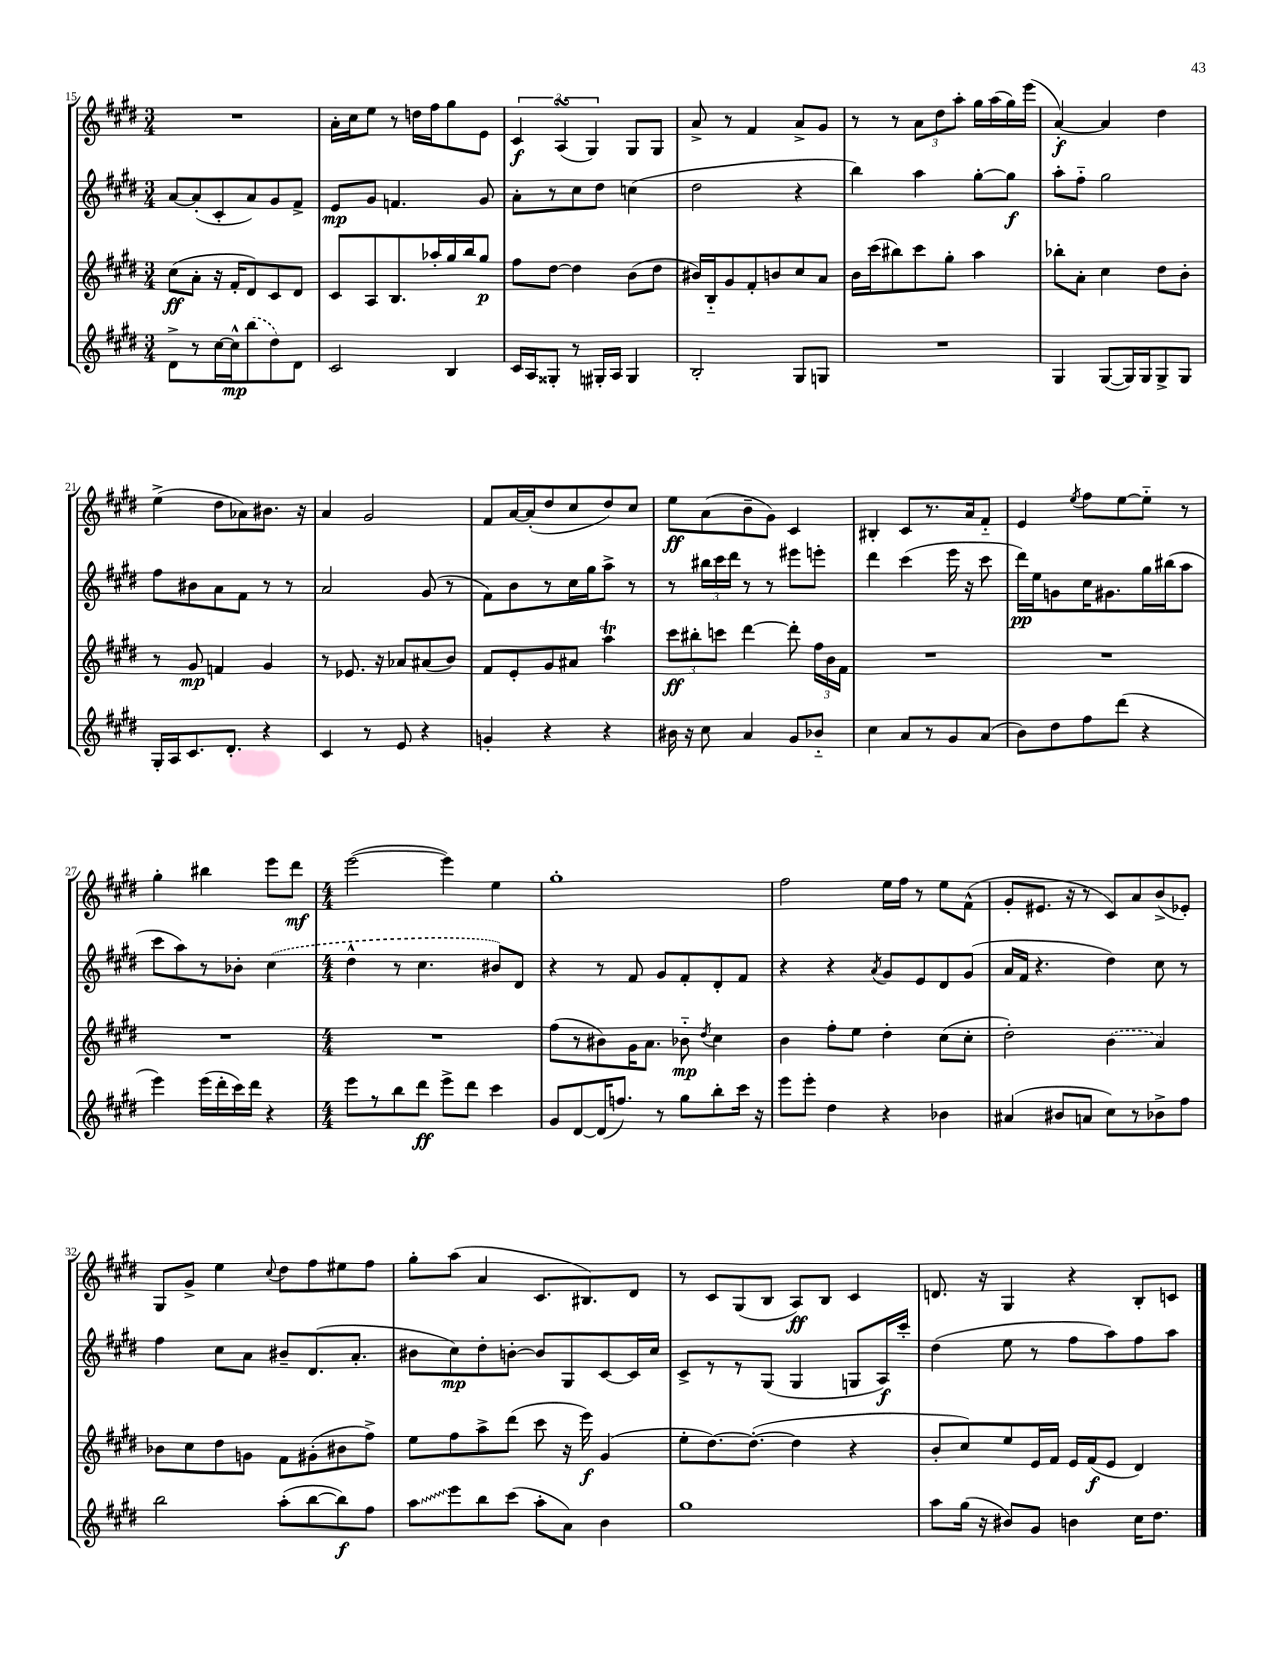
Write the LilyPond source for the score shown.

<<
\new StaffGroup <<
\new Staff = "s0" {
    \clef treble \key e \major \numericTimeSignature \time 3/4
    \autoBeamOff R2. |
    a'16[-. cis''16 e''8] r8 d''16[ fis''16 gis''8 e'8] |
    \tuplet 3/2 { cis'4\f a4\turn( gis4) } gis8[ gis8] |
    a'8-> r8 fis'4 a'8[-> gis'8] |
    r8 r8 \tuplet 3/2 { a'8[ dis''8 a''8]-. } gis''16[ a''16( gis''16) e'''16]( |
    a'4~-.\f) a'4 dis''4 |
    e''4->( dis''8[ aes'8) bis'8.] r16 |
    a'4 gis'2 |
    fis'8[ a'16~ a'16-.( dis''8 cis''8 dis''8) cis''8] |
    e''8[\ff a'8( b'8-- gis'8]) cis'4 |
    bis4-. cis'8[ r8. a'16 fis'8]-_ |
    e'4 \acciaccatura { e''8 } fis''8[ e''8~ e''8]-_ r8 |
    gis''4-. bis''4 e'''8[ dis'''8]\mf |
    \numericTimeSignature \time 4/4 e'''2~( e'''4) e''4 |
    gis''1-. |
    fis''2 e''16[ fis''16] r8 e''8[ fis'8]-^( |
    gis'8[-. eis'8.] r16 r8 cis'8[) a'8 b'8->( ees'8]-.) |
    gis8[ gis'8]-> e''4 \appoggiatura { cis''8 } dis''8[ fis''8 eis''8 fis''8] |
    gis''8[-. a''8]( a'4 cis'8.[ bis8.) dis'8] |
    r8 cis'8[ gis8( b8] a8[\ff) b8] cis'4 |
    d'8. r16 gis4 r4 b8[-. c'8] \bar "|." |
}
\new Staff = "s1" {
    \clef treble \key e \major \numericTimeSignature \time 3/4
    \autoBeamOff a'8[~ a'8-.( cis'8-. a'8) gis'8 fis'8]-> |
    e'8[\mp gis'8] f'4. gis'8 |
    a'8[-. r8 cis''8 dis''8] c''4( |
    dis''2 r4 |
    b''4) a''4 gis''8[~-. gis''8]\f |
    a''8[-. fis''8]-_ gis''2 |
    fis''8[ bis'8 a'8 fis'8] r8 r8 |
    a'2 gis'8( r8 |
    fis'8[) b'8 r8 cis''16 gis''16 a''8]-> r8 |
    r8 \tuplet 3/2 { bis''16[ cis'''16 dis'''16] } r8 r8 eis'''8[ e'''8]-. |
    dis'''4 cis'''4( e'''16 r16 cis'''8 |
    dis'''16[\pp) e''16 g'8 cis''16 gis'8. gis''16 bis''16( a''8] |
    cis'''8[ a''8) r8 bes'8]-. \once \slurDashed cis''4( |
    \numericTimeSignature \time 4/4 dis''4-^ r8 cis''4. bis'8[) dis'8] |
    r4 r8 fis'8 gis'8[ fis'8-. dis'8-. fis'8] |
    r4 r4 \acciaccatura { a'8 } gis'8[ e'8 dis'8 gis'8]( |
    a'16[ fis'16] r4. dis''4) cis''8 r8 |
    fis''4 cis''8[ a'8] bis'8[-- dis'8.( a'8.]-. |
    bis'8[ cis''8\mp) dis''8-. b'8]~-. b'8[ gis8 cis'8~ cis'16 cis''16] |
    cis'8[-> r8 r8 gis8]( gis4 g8[ a16\f) cis'''16]-. |
    dis''4( e''8 r8 fis''8[ a''8) fis''8 a''8] \bar "|." |
}
\new Staff = "s2" {
    \clef treble \key e \major \numericTimeSignature \time 3/4
    \autoBeamOff cis''8[\ff( a'8]-. r16 fis'16[-. dis'8) cis'8 dis'8] |
    cis'8[ a8 b8. aes''16-. gis''16 b''16 gis''8]\p |
    fis''8[ dis''8]~ dis''4 b'8[( dis''8] |
    bis'16[) b16-_ gis'8 fis'8-. b'8 cis''8 a'8] |
    b'16[ cis'''16( bis''8) cis'''8 gis''8]-. a''4 |
    bes''8[-. a'8]-. cis''4 dis''8[ b'8]-. |
    r8 gis'8\mp f'4 gis'4 |
    r8 ees'8. r16 aes'8[ ais'8( b'8]) |
    fis'8[ e'8-. gis'8 ais'8] a''4\trill |
    \tuplet 3/2 { cis'''8[\ff bis''8-. c'''8] } dis'''4~ dis'''8-. \tuplet 3/2 { fis''16[ b'16 fis'16] } |
    R2. |
    R2. |
    R2. |
    \numericTimeSignature \time 4/4 R1 |
    fis''8[( r8 bis'8) gis'16 a'8.] bes'8-_\mp \acciaccatura { dis''8 } cis''4 |
    b'4 fis''8[-. e''8] dis''4-. cis''8[( cis''8]-. |
    dis''2-.) \once \slurDashed b'4( a'4) |
    bes'8[ cis''8 dis''8 g'8] fis'8[ gis'8-.( bis'8 fis''8]->) |
    e''8[ fis''8 a''8-> dis'''8]( cis'''8 r16 e'''16\f) gis'4( |
    e''8[-. dis''8.~) dis''8.]~-.( dis''4 r4 |
    b'8[-. cis''8) e''8 e'16 fis'16] e'16[ fis'16\f( e'8] dis'4) \bar "|." |
}
\new Staff = "s3" {
    \clef treble \key e \major \numericTimeSignature \time 3/4
    \autoBeamOff dis'8[-> r8 cis''16~ cis''16-^\mp \once \slurDashed b''8( dis''8) dis'8] |
    cis'2 b4 |
    cis'16[ a16 gisis8]-. r8 gis16[-. a16] gis4 |
    b2-. gis8[ g8] |
    R2. |
    gis4 gis8[~( gis16) gis16 gis8-> gis8] |
    gis16[-. a16 cis'8. dis'8.]-. r4 |
    cis'4 r8 e'8 r4 |
    g'4-. r4 r4 |
    bis'16 r16 cis''8 a'4 gis'8[ bes'8]-_ |
    cis''4 a'8[ r8 gis'8 a'8]( |
    b'8[) dis''8 fis''8 dis'''8]( r4 |
    e'''4) e'''16[( dis'''16-. cis'''16) dis'''16] r4 |
    \numericTimeSignature \time 4/4 e'''8[ r8 b''8 dis'''8]\ff e'''8[-> dis'''8] cis'''4 |
    gis'8[ dis'8~ dis'16( f''8.]) r8 gis''8[ b''8-. cis'''16] r16 |
    e'''8[ e'''8]-. dis''4 r4 bes'4 |
    ais'4( bis'8[ a'8] cis''8[) r8 bes'8-> fis''8] |
    b''2 a''8[-.( b''8~ b''8\f) fis''8] |
    \once \override Glissando.style = #'zigzag a''8[\glissando e'''8 b''8 cis'''8]( a''8[-. a'8]) b'4 |
    gis''1 |
    a''8[ gis''16]( r16 bis'8[) gis'8] b'4 cis''16[ dis''8.] \bar "|." |
}
>>
>>
\layout { \context { \Score currentBarNumber = #15 } }
